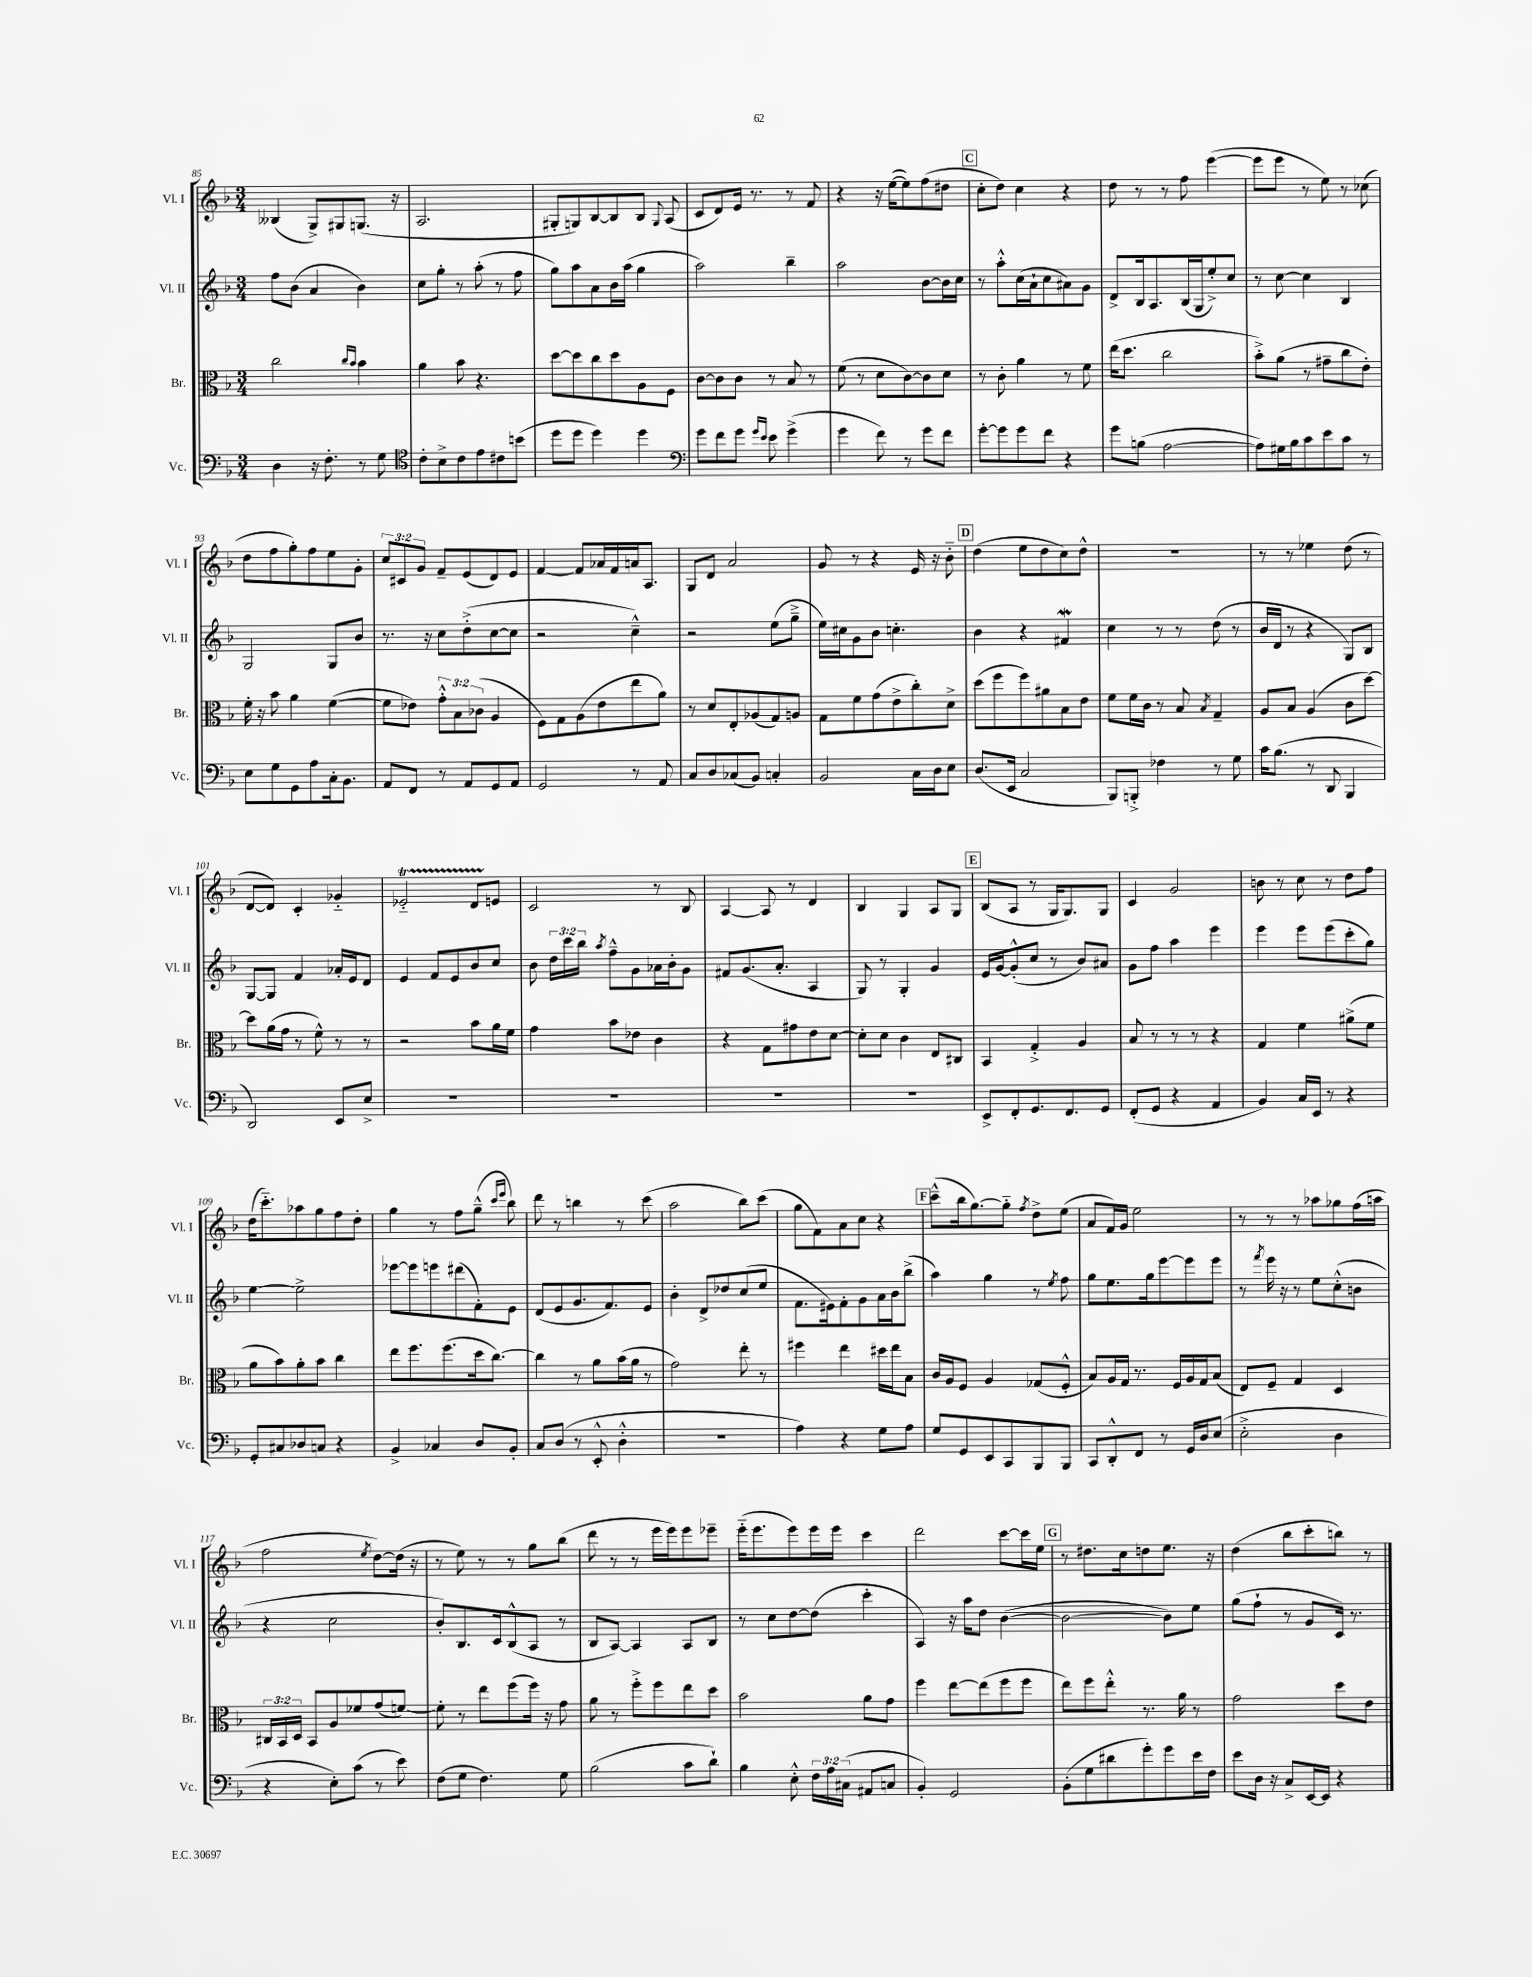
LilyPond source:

<<
\new StaffGroup <<
\new Staff = "s0" \with { instrumentName = "Vl. I" shortInstrumentName = "Vl. I" } {
    \clef treble \key f \major \numericTimeSignature \time 3/4 \override Staff.TupletNumber.text = #tuplet-number::calc-fraction-text
    \autoBeamOff beses4( g8[->) gis8 g8.]( r16 |
    a2. |
    gis8[-. g8) bes8~ bes8 bes8] \appoggiatura { g8 } a8( |
    c'8[ d'8) e'16] r8. r8 f'8 |
    r4 r16 e''16[~( e''8) f''8( dis''8] |
    \mark \markup { \box "C" } c''8[-. d''8]) c''4 r4 |
    d''8 r8 r8 f''8 e'''4~( |
    e'''8[ e'''8] r8 e''8) r8 ces''8( |
    d''8[ f''8 g''8-.) f''8 e''8 g'8]-. |
    \tuplet 3/2 { c''8[ cis'8 g'8] } f'8[-- e'8( d'8) e'8] |
    f'4~ f'8[ aes'16 f'16 a'16 a8.] |
    g8[ d'8] a'2 |
    g'8 r8 r4 e'16 r16 bes'8-_ |
    \mark \markup { \box "D" } d''4( e''8[ d''8 c''8) d''8]-^ |
    R2. |
    r8 r8 ees''4 d''8( r8 |
    d'8[~ d'8]) c'4-. ges'4-_ |
    ees'2-_\startTrillSpan d'8[ e'8]\stopTrillSpan |
    c'2 r8 bes8 |
    a4~ a8 r8 d'4 |
    bes4 g4 a8[ g8] |
    \mark \markup { \box "E" } bes8[( a8] r8 g16[ g8.) g8] |
    c'4 g'2 |
    b'8 r8 c''8 r8 d''8[ f''8] |
    d''16[( c'''8.-_) aes''8 g''8 f''8 d''8]-. |
    g''4 r8 f''8[ g''8]---^( \grace { c'''16[ e'''16] } bes''8) |
    d'''8 r8 b''4 r8 c'''8( |
    a''2 bes''8[) c'''8]( |
    g''8[ f'8) a'8 c''8] r4 |
    \mark \markup { \box "F" } c'''8[---^( bes''16 g''8.~) g''8]-_ \acciaccatura { f''8 } d''8[-> e''8]( |
    a'8[ f'16) g'16] e''2 |
    r8 r8 r8 aes''8[ ges''8 f''16( a''16] |
    f''2 \acciaccatura { e''8 } d''8[~) d''16]( r16 |
    r8 e''8) r8 r8 g''8[ bes''8]( |
    d'''8 r8 r8 e'''16[ e'''16) e'''8 ees'''8]-- |
    e'''16[-_( e'''8. e'''8) e'''16 e'''16] c'''4 |
    d'''2 c'''8[~ c'''16 e''16] |
    \mark \markup { \box "G" } r8 dis''8.[ c''16 d''8 e''8.] r16 |
    d''4( bes''8[ c'''8-. b''8]) r8 \bar "|." |
}
\new Staff = "s1" \with { instrumentName = "Vl. II" shortInstrumentName = "Vl. II" } {
    \clef treble \key f \major \numericTimeSignature \time 3/4 \override Staff.TupletNumber.text = #tuplet-number::calc-fraction-text
    \autoBeamOff f''8[ bes'8]( a'4 bes'4) |
    c''8[ g''8]-. r8 a''8-.( r8 f''8 |
    g''8[) a''8 a'8 bes'16 a''16]( g''4 |
    a''2) bes''4-- |
    a''2 bes'8[~ bes'16 c''16] |
    \mark \markup { \box "C" } r8 a''8[-.-^ c''16( a'16-! c''8 ais'8) g'8] |
    d'8[-> bes16 a8. bes16( g16 e''8-.->) c''8] |
    r8 c''8~ c''4 bes4 |
    g2 g8[ bes'8] |
    r8. r16 c''8[ d''8-.->( c''8~ c''8] |
    r2 c''4---^) |
    r2 e''8[( g''8]---> |
    e''16[) cis''16 g'8 bes'8] c''4.-. |
    \mark \markup { \box "D" } bes'4 r4 fis'4\mordent |
    c''4 r8 r8 d''8( r8 |
    bes'16[ d'16] r8 r4 g8[) bes8] |
    g8[~ g8] f'4 aes'16[-. e'16 d'8] |
    e'4 f'8[ e'8 bes'8 c''8] |
    bes'8 \tuplet 3/2 { d''16[ c'''16 bes''16] } \acciaccatura { a''8 } f''8[---^ g'8 aes'16 bes'16-. g'8] |
    fis'8[ g'8.( a'8.]-. a4 |
    g8) r8 g4-. g'4 |
    \mark \markup { \box "E" } e'16[ g'16~ g'8-.-^( c''8] r8 bes'8[) ais'8] |
    g'8[ f''8] a''4 e'''4 |
    e'''4 e'''8[ e'''8( c'''8-. g''8]) |
    e''4~ e''2-> |
    ees'''8[~ ees'''8 e'''8 dis'''8( f'8-.) e'8] |
    d'8[( e'8 g'8. f'8.) e'8] |
    bes'4-. d'8[-> des''8 c''8( e''8] |
    f'8.[ eis'16) f'8-. g'8 a'16 bes'16 bes''8]->( |
    \mark \markup { \box "F" } a''4) g''4 r8 \acciaccatura { e''8 } f''8 |
    g''8[ e''8. g''16 e'''8~ e'''8 e'''8] |
    r8 \acciaccatura { f'''8 } e'''16 r16 r8 e''8[ c''8-.-^( b'8] |
    r4 c''2 |
    bes'8[-.) bes8. c'16 bes8-^( a8] r8 |
    bes8[ a8]~) a4 a8[ bes8] |
    r8 c''8[ d''8~ d''8]( c'''4-. |
    a4) r16 a''16[ d''8] bes'4~( |
    \mark \markup { \box "G" } bes'2~ bes'8[) e''8] |
    g''8[( f''8]-! r8 g'8[ c'16]) r8. \bar "|." |
}
\new Staff = "s2" \with { instrumentName = "Br." shortInstrumentName = "Br." } {
    \clef alto \key f \major \numericTimeSignature \time 3/4 \override Staff.TupletNumber.text = #tuplet-number::calc-fraction-text
    \autoBeamOff c''2 \grace { c''16[ bes'16] } bes'4 |
    a'4 bes'8 r4. |
    d''8[~ d''8 c''8 d''8 a8 f8] |
    c'8[~ c'8 c'8] r8 bes8 r8 |
    f'8( r8 d'8[ c'8~) c'8 d'8] |
    \mark \markup { \box "C" } r8 c'8-. a'4 r8 f'8 |
    e''16[( d''8.] c''2 |
    bes'8[-.->) a'8]( r8 gis'8[-- c''8 e'8]-.) |
    f'16-. r16 bes'8 a'4 f'4~( |
    f'8[ ees'8]) \tuplet 3/2 { g'8[-.-^ bes8 ces'8]( } a4 |
    f8[) g8 a8( e'8 e''8 a'8]) |
    r8 d'8[ e8-. aes8( g8) a8] |
    g8[ f'8 g'8( e'8-> c''8-.) d'8]-> |
    \mark \markup { \box "D" } d''8[( f''8 f''8) ais'8 bes8 e'8] |
    f'8[ f'16 c'16] r8 bes8 \acciaccatura { bes8 } g4-- |
    a8[ bes8] a4( c'8[ d''8]~) |
    d''8[ a'16( g'16] r8 f'8-^) r8 r8 |
    r2 bes'8[ a'16 f'16] |
    g'4 bes'8[ ees'8] c'4 |
    r4 g8[ gis'8 e'8 d'8]~ |
    d'8[-. d'8] c'4 e8[ cis8] |
    \mark \markup { \box "E" } bes,4 g4-.-> a4 |
    bes8 r8 r8 r8 r4 |
    g4 f'4 ais'8[->( f'8] |
    a'8[ bes'8) a'8-. bes'8] c''4 |
    e''8[ f''8. f''8.( d''16 c''8.]~) |
    c''4 r8 a'8[ bes'16( a'16] r8 |
    g'2) e''8-. r8 |
    fis''4 e''4 dis''16[ e''16 bes8] |
    \mark \markup { \box "F" } c'16[ a16 f8] a4 ges8[( f8]-.-^ |
    bes8[) a16 g16] r8. f16[ a16 g16 bes8]( |
    e8[) f8]-- g4 d4 |
    \tuplet 3/2 { cis16[ bes,16 d16] } bes,8[ a8 fes'8 g'8( f'8]~) |
    f'8-. r8 e''8[ f''8( f''16]) r16 g'8 |
    a'8 r8 f''8[-.-> f''8 e''8 d''8] |
    bes'2 a'8[ g'8] |
    f''4 e''8[~ e''8( f''8 f''8] |
    \mark \markup { \box "G" } e''8[) f''8 e''8]-.-^ r8. a'16 r8 |
    g'2 d''8[ e'8] \bar "|." |
}
\new Staff = "s3" \with { instrumentName = "Vc." shortInstrumentName = "Vc." } {
    \clef bass \key f \major \numericTimeSignature \time 3/4 \override Staff.TupletNumber.text = #tuplet-number::calc-fraction-text
    \autoBeamOff d4 r16 f8.-. r8 g8 |
    \clef tenor c'8[-. bes8-> c'8 e'8 cis'8 b'8]( |
    d''8[ d''8] d''4) d''4 |
    \clef bass g'8[ f'8 g'8] \grace { g'16[ e'16] } e'8 g'4->( |
    g'4 f'8) r8 g'8[ f'8] |
    \mark \markup { \box "C" } g'8[~-. g'8 g'8 f'8] r4 |
    g'8[ b8]( a2~ |
    a8[) gis16 bes16 c'8 e'8 c'8] r8 |
    e8[ g8 g,8 a8 c16-. bes,8.] |
    a,8[ f,8] r8 a,8[ g,8 a,8] |
    g,2 r8 a,8 |
    c8[ d8 ces8( bes,8]) c4-. |
    bes,2 c16[ d16 e8] |
    \mark \markup { \box "D" } d8.[( e,16] c2 |
    bes,,8[) b,,8]-.-> fes4 r8 g8 |
    c'16[ bes8.]( r8 d,8 bes,,4 |
    d,2) e,8[ e8]-> |
    R2. |
    R2. |
    R2. |
    R2. |
    \mark \markup { \box "E" } e,8[-> f,8-. g,8. f,8. g,8] |
    f,8[-.( g,8] r4 a,4 |
    bes,4) c16[ e,16] r8 r4 |
    g,8[-. cis8 des8 c8] r4 |
    bes,4-> ces4 d8[ bes,8]-. |
    c8[ d8]( r8 e,8-.-^ d4-.-^ |
    R2. |
    a4) r4 g8[ a8] |
    \mark \markup { \box "F" } g8[ g,8 e,8 c,8 bes,,8 bes,,8] |
    c,8[ d,8-.-^ f,8] r8 g,16[ d16 e8]( |
    e2-.-> d4 |
    r4 e8[-.) c'8]( r8 e'8) |
    f8[( g8] f4.) g8 |
    bes2( c'8[ d'8]-!) |
    bes4 e8-.-^ \tuplet 3/2 { f16[ a16 cis16]( } ais,8[ c8] |
    bes,4-.) g,2 |
    \mark \markup { \box "G" } bes,8[-.( g8 dis'8 g'8-.) g'8 e'16 f16] |
    e'8[ d16] r16 c8[-> e,16~ e,16] r4 \bar "|." |
}
>>
>>
\layout { \context { \Score currentBarNumber = #85 } }
